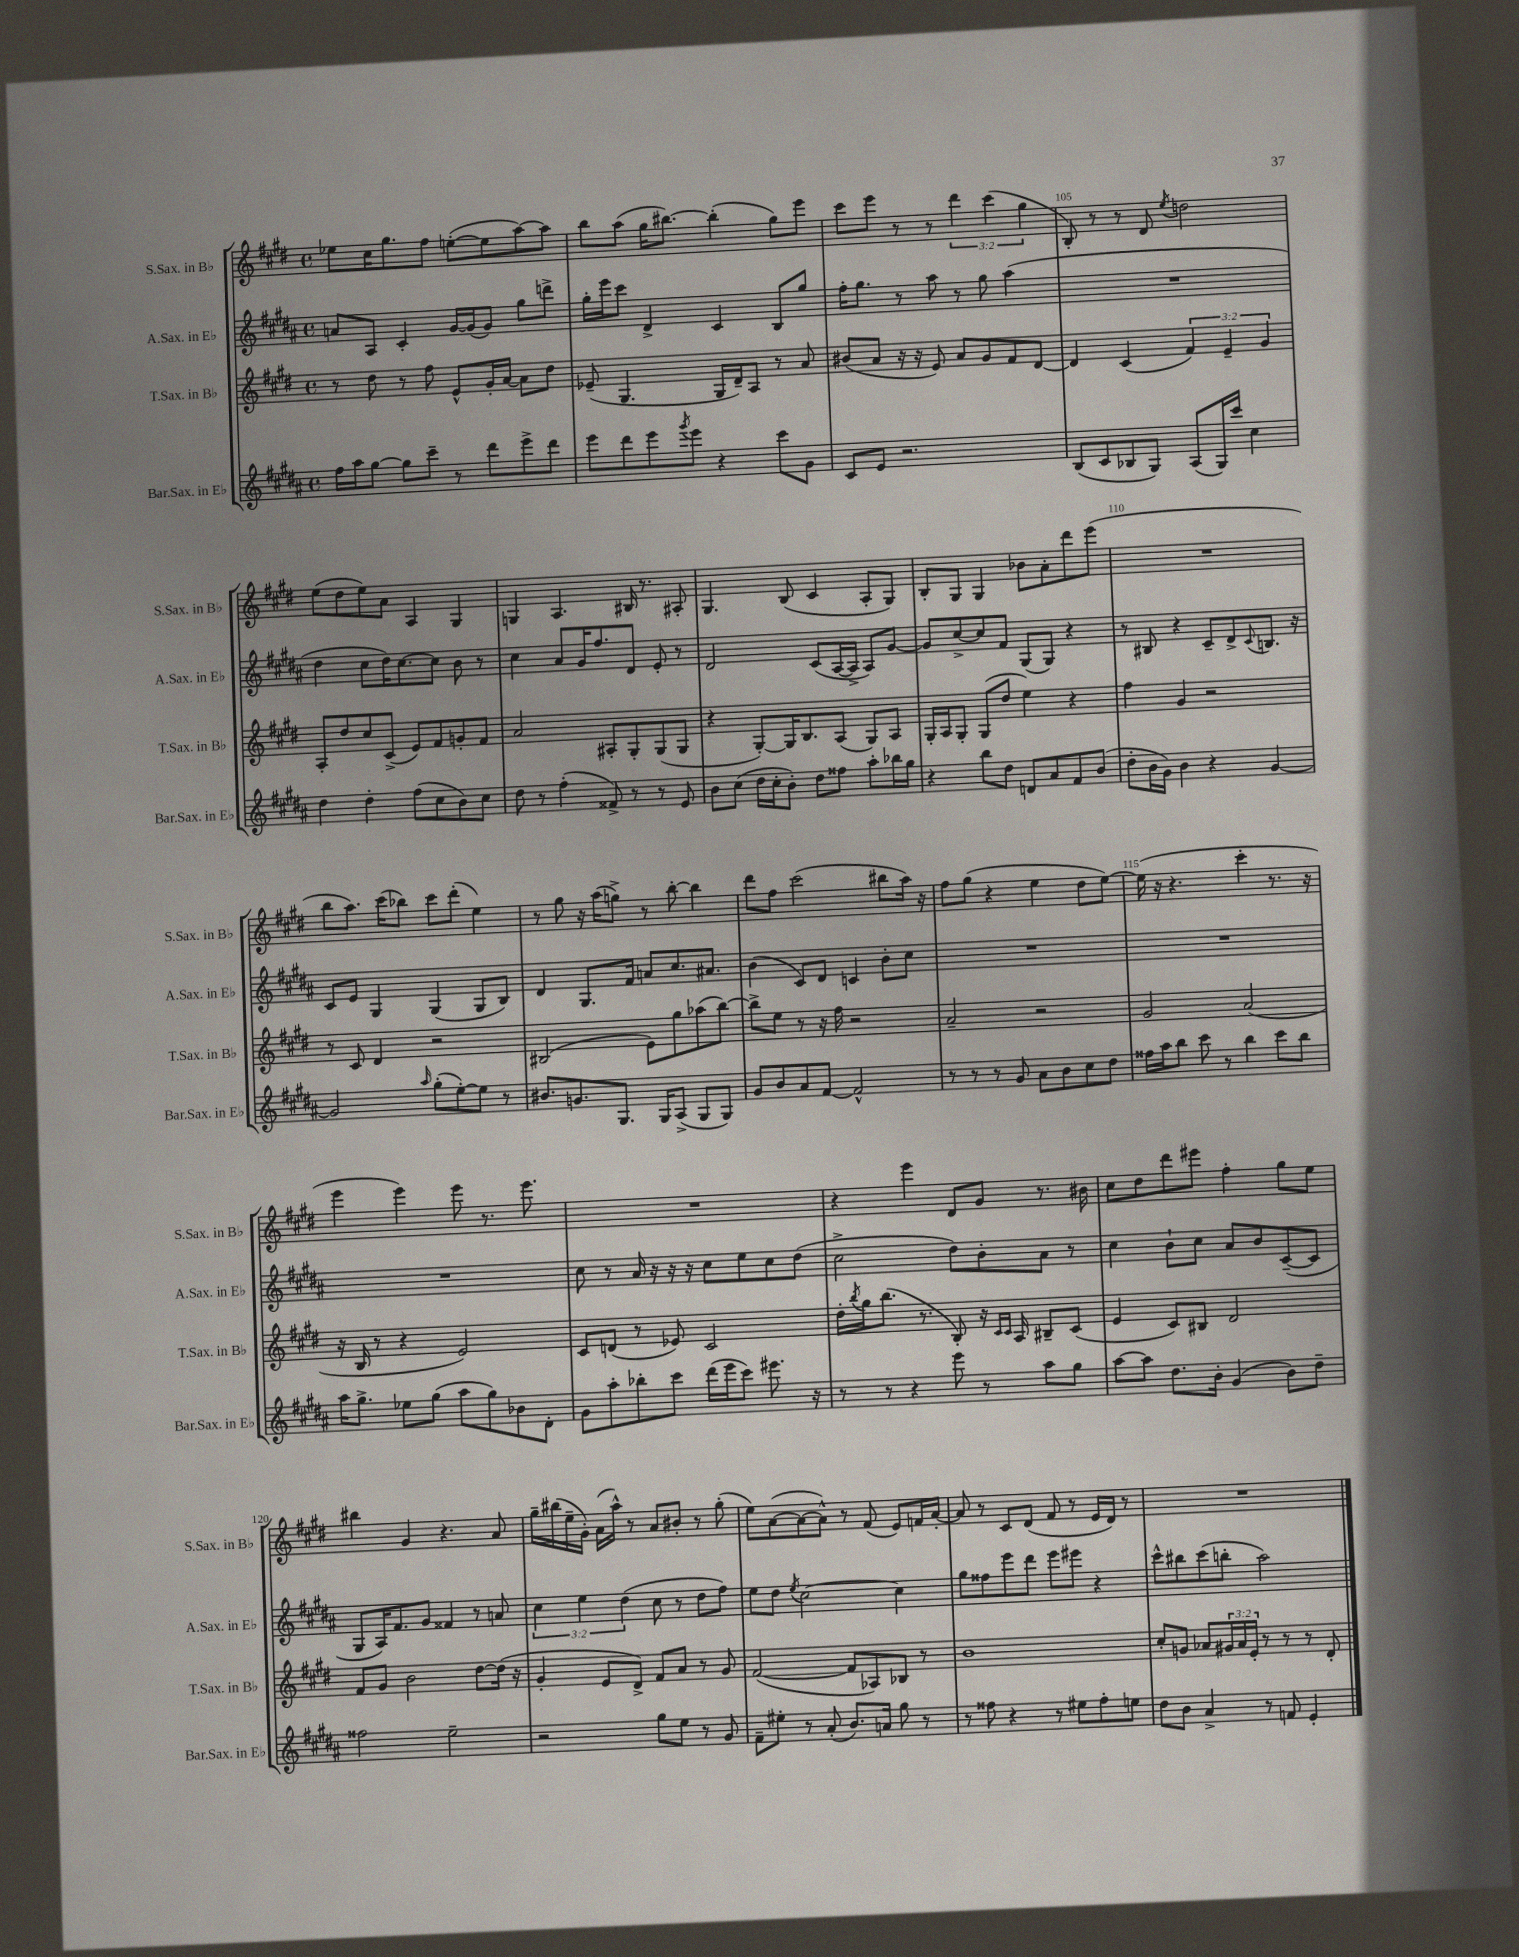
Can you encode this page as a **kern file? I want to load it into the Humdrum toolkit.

**kern	**kern	**kern	**kern
*staff4	*staff3	*staff2	*staff1
*clefG2	*clefG2	*clefG2	*clefG2
*k[f#c#g#d#a#]	*k[f#c#g#d#]	*k[f#c#g#d#a#]	*k[f#c#g#d#]
*M4/4	*M4/4	*M4/4	*M4/4
*met(c)	*met(c)	*met(c)	*met(c)
16ff#	8r	8a	8ee-
16aa#	.	.	.
[8gg#	8dd#	8A#	16cc#
.	.	.	8.gg#
8gg#]	8r	4c#'	.
8ccc#~	8ff#	.	8ff#
8r	8e^^	[16g#	([8ee'
.	.	(16g#]	.
8ddd#	16g#'	8g#)	8ee]
.	[16a	.	.
8eee^	8a]	8gg#	[8aa)
8ddd#	8dd#	8ddd^	8aa]
=	=	=	=
8eee	(8e-~	16gg#'	8bb
.	.	16eee	.
8ddd#	4.G#	8ccc#	(8aa
8eee	.	4d#^	16gg#
.	.	.	[8.bb#)
8qggg#	.	.	.
8eee	.	.	.
4r	16G#	4c#	(4bb#']
.	16d#~)	.	.
.	8A	.	.
8ccc#	8r	8B	8gg#)
8g#	8a	8gg#	8eee
=	=	=	=
8c#	(8b#	16ff#'	8ccc#
.	.	8.gg#	.
8e	8a	.	8eee
2.r	16r	8r	8r
.	16r	.	.
.	8e)	8aa#	8r
.	8a	8r	6ddd#
.	8g#	8gg#	.
.	.	.	(6ccc#
.	8f#	(4aa#	.
.	.	.	6gg#
.	[8d#	.	.
=	=	=	=
(8B	4d#]	1r	8B')
8c#	.	.	8r
8B-	(4c#	.	8r
8G#)	.	.	8d#
.	.	.	8qee
(8A#	6f#)	.	2dd
16G#)	.	.	.
.	6e~	.	.
16ccc#	.	.	.
4cc#	.	.	.
.	6g#	.	.
=	=	=	=
4dd#	8A'	4dd#	(8ee
.	8dd#	.	8dd#
4dd#'	8cc#	8cc#	8ee)
.	(8c#^	16dd#)	8a
.	.	[8.cc#	.
(8ff#	8e)	.	4A
8cc#	8f#	8cc#]	.
8b)	8g'	8b	4G#
8cc#	8f#	8r	.
=	=	=	=
8dd#	2a	4cc#	4G
8r	.	.	.
(4ff#'	.	8a#	4.A
.	.	16g#	.
.	.	8.ff#	.
8f##^)	8A#'	.	.
8r	8G#'	8d#	16B#
.	.	.	8.r
8r	(8G#	8e'	.
8e	8G#	8r	8A#'
=	=	=	=
8b	4r	2d#	4.G#
(8cc#	.	.	.
16dd#	[8G#')	.	.
16cc#'	.	.	.
8b')	16G#]	.	(8B
.	8.B	.	.
8dd#	.	(8c#	4c#
8ff##	(8A	[16A#	.
.	.	16A#^]	.
8aa#'	8G#)	8A#)	8A'
16bb-	8A	[8g#	8G#)
16gg#	.	.	.
=	=	=	=
4r	16G#'	8g#]	8B'
.	16A	.	.
.	8G#'	[8cc#^	8G#
8bb	(8G#	8cc#]	4G#
8dd#	8dd#	8f#	.
8d	4ee)	(8G#	8b-
8a#	.	8G#)	8a'
8f#	4r	4r	8ddd#
(8b	.	.	(8eee
=	=	=	=
8dd#'	4ff#	8r	1r
16b	.	8B#	.
16g#)	.	.	.
4b	4g#	4r	.
4r	2r	8c#~	.
.	.	8d#^	.
.	.	8qqc#	.
[4g#	.	8.B	.
.	.	16r	.
=	=	=	=
2g#]	8r	8c#	8bb
.	8c#	8e	8.aa)
.	4d#	4G#	.
.	.	.	(16ccc#
.	.	.	8bb-)
16qqaa#	.	.	.
(8gg#'	2r	(4G#	8ccc#
[8ee')	.	.	(8ddd#'
8ee]	.	8G#	4ee)
8r	.	8B)	.
=	=	=	=
8.b#	(2B#	4d#	8r
.	.	.	8gg#
8.g	.	.	.
.	.	8.G#	16r
.	.	.	(16aa
8.G#	.	.	8gg^)
.	.	16f#	.
.	8e)	8a	8r
16G#	.	.	.
(8A#^	8gg#	8.cc#	[8bb'
8G#	(8aa-	.	4bb]
.	.	8.a#	.
8G#)	[8bb)	.	.
=	=	=	=
8g#	8bb^]	(4b	8ddd#
8b	8ee	.	8ff#
8a#	8r	8c#)	(2ccc#
[8f#	16r	8d#	.
.	16ff#	.	.
2f#^^]	2r	4c	.
.	.	8b'	8bb#
.	.	8cc#	16aa)
.	.	.	16r
=	=	=	=
8r	2a~	1r	8ff#
8r	.	.	(8gg#
8r	.	.	4r
8g#	.	.	.
8a#	2r	.	4ee
8b	.	.	.
8cc#	.	.	8dd#
8dd#	.	.	[8ee)
=	=	=	=
16ff##	2g#	1r	(16ee]
16aa#	.	.	16r
8bb	.	.	4.r
8ccc#	.	.	.
8r	.	.	.
4bb	(2a	.	4ccc#'
8ccc#	.	.	8.r
8bb	.	.	.
.	.	.	16r
=	=	=	=
16aa#	16r	1r	4eee
8.gg#^	16B	.	.
.	8r	.	.
8ee-	4r	.	4eee)
(8gg#	.	.	.
8aa#	2e)	.	8eee
8gg#)	.	.	8.r
8b-	.	.	.
.	.	.	8.eee
8d#'	.	.	.
=	=	=	=
8g#	8c#	8cc#	1r
8aa#'	(8d	8r	.
8bb-'	8r	16a#	.
.	.	16r	.
8ccc#	8e-)	16r	.
.	.	16r	.
(16ddd#	2c#	8cc#	.
16eee	.	.	.
8ccc#)	.	8ee	.
8.eee#	.	8cc#	.
.	.	(8dd#	.
16r	.	.	.
=	=	=	=
8r	16dd#'	2cc#^	4r
.	8qbb	.	.
.	16gg#	.	.
8r	(8.bb	.	.
4r	.	.	4eee
.	8.r	.	.
8eee	8B')	8dd#)	8d#
8r	16r	8b'	8g#
.	16qqc#	.	.
.	16qqc#	.	.
.	16A	.	.
8aa#	8B#~	8a#	8.r
8gg#	(8c#	8r	.
.	.	.	16b#
=	=	=	=
[8aa#	4e	4cc#	8cc#
8aa#]	.	.	8dd#
8.dd#	8c#)	8b`	8ddd#
.	8B#	8cc#	8eee#
16b'	.	.	.
(4g#	2d#	8a#	4ff#'
.	.	8b	.
8b)	.	([8c#~	8gg#
8dd#~	.	8c#]	8ee
=	=	=	=
2ff##	8f#	8G#	4bb#
.	8g#	16A#)	.
.	.	8.f#	.
.	2b	.	4g#
.	.	8g#	.
2ee~	.	4f##	4.r
.	[8dd#	8r	.
.	(16dd#]	8a	8a
.	16r	.	.
=	=	=	=
2r	4g#'	6cc#	16gg#~
.	.	.	(16bb#
.	.	.	16ee~
.	.	6ee	.
.	.	.	16g#')
.	8e	.	(16a
.	.	.	16aa^^)
.	.	(6dd#	.
.	8d#^)	.	8r
8gg#	8f#	8cc#	8a
8ee	8a	8r	8b#'
8r	8r	8dd#	8r
8g#	8g#	8ff#)	(8gg#'
=	=	=	=
8f#~	([2f#	8ee	8ee)
8ee#'	.	8dd#	([8a
.	.	8qee	.
8r	.	[2cc#	8a_
(8a#'	.	.	8a^^])
8.b)	8f#]	.	8r
.	8A-)	.	(8f#
16a	.	.	.
8gg#	8B-	4cc#]	8e)
8r	8r	.	16f
.	.	.	[16a'
=	=	=	=
8r	1b	8gg#	8a]
8ff##	.	8ff##	8r
4r	.	8eee	8c#
.	.	8ddd#	(8d#
8r	.	8eee	8f#
8ee#	.	8eee#	8r
8ff##'	.	4r	16e
.	.	.	16d#)
8ee	.	.	8r
=	=	=	=
8dd#	8cc#'	8ccc#^^	1r
8b	8g	8bb#	.
4a#^	8a-	(8ccc#	.
.	24g#	8bb'	.
.	24a-	.	.
.	24e'	.	.
8r	8r	2aa#)	.
8f	8r	.	.
4e'	8r	.	.
.	8d#'	.	.
==	==	==	==
*-	*-	*-	*-
